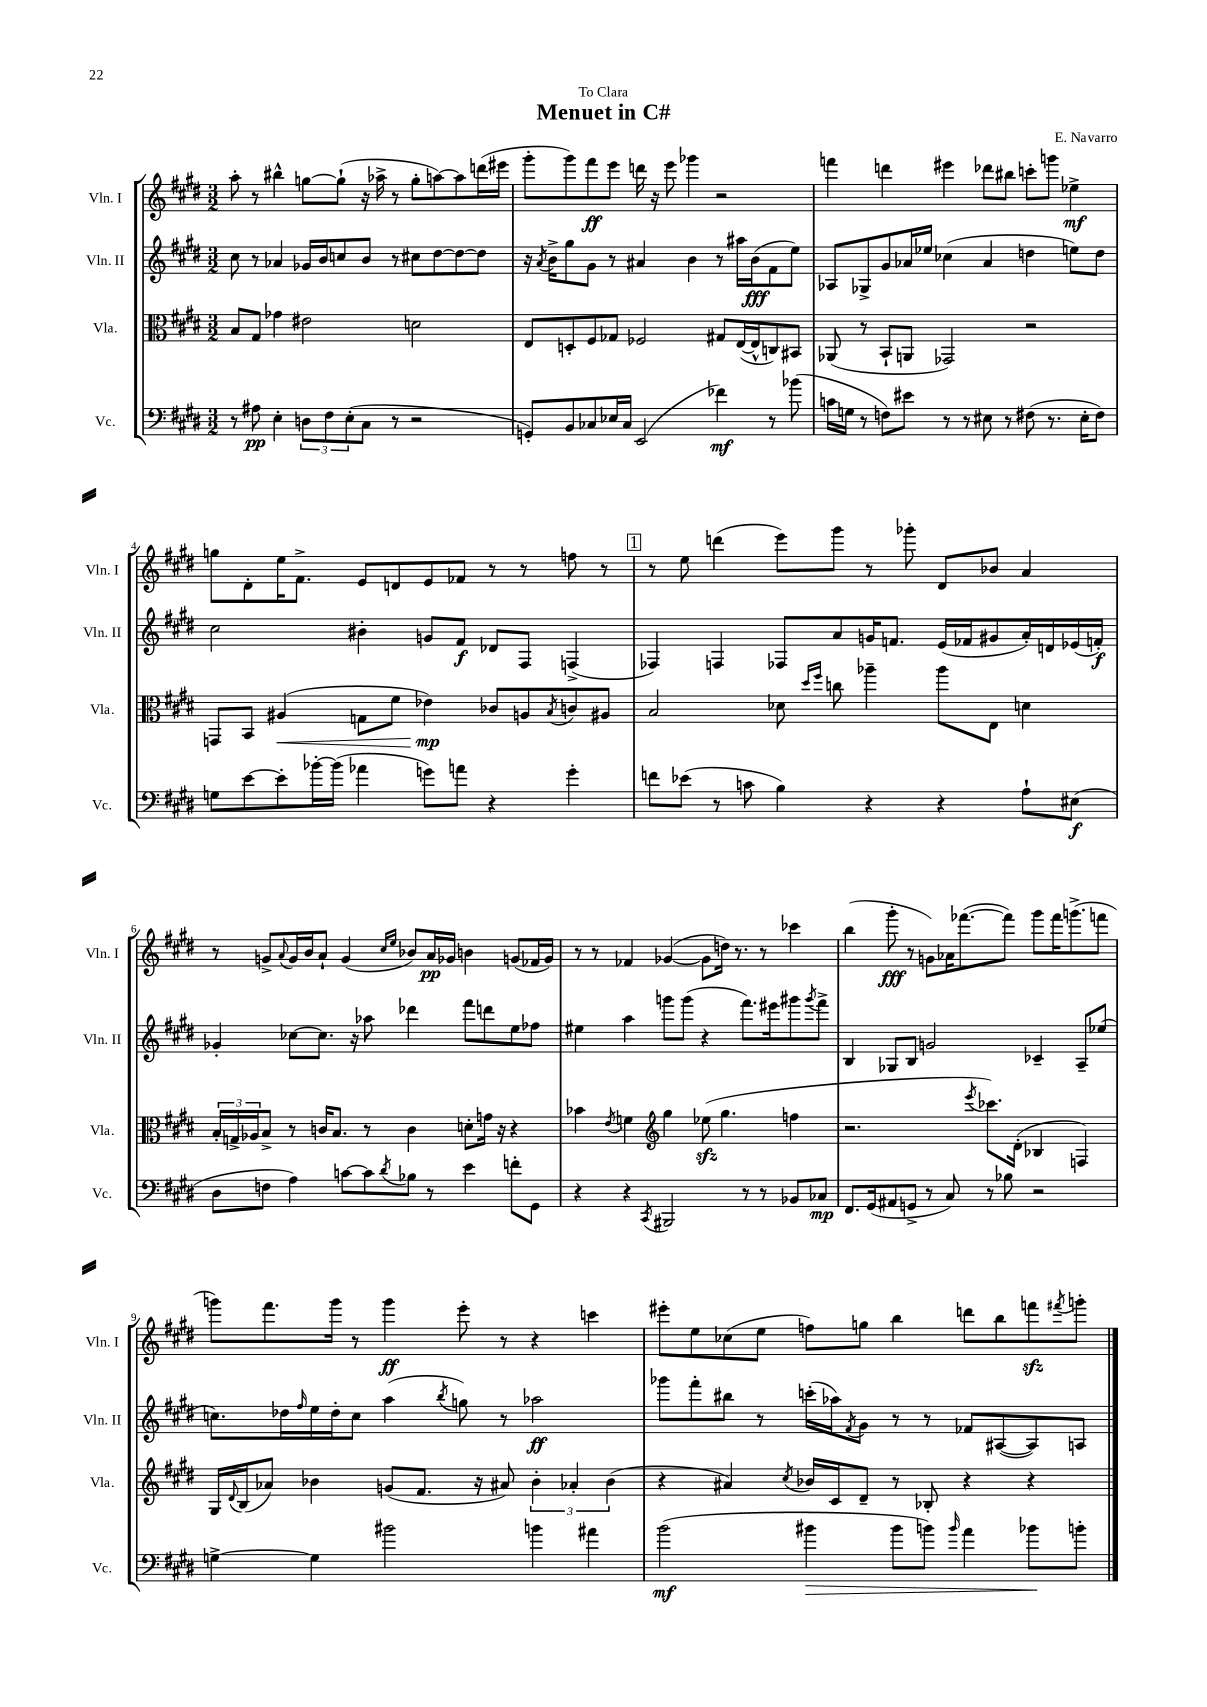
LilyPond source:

\header { title = "Menuet in C#" composer = "E. Navarro" dedication = "To Clara" }
<<
\new StaffGroup <<
\new Staff = "s0" \with { instrumentName = "Vln. I" shortInstrumentName = "Vln. I" } {
    \clef treble \key e \major \numericTimeSignature \time 3/2
    a''8-. r8 bis''4-^ g''8~ g''8-!( r16 aes''16-> r8 g''8-. a''8~) a''8 d'''16( eis'''16 |
    gis'''8-. gis'''8) fis'''8\ff e'''8 d'''16 r16 e'''8 ges'''4 r2 |
    f'''4 d'''4 eis'''4 des'''8 bis''8 c'''8-. g'''8 ees''4->\mf |
    g''8 dis'8-. e''16 fis'8.-> e'8 d'8 e'8 fes'8 r8 r8 f''8 r8 |
    \mark \markup { \box "1" } r8 e''8 d'''4( e'''8) gis'''8 r8 ges'''8-. dis'8 bes'8 a'4 |
    r8 g'8-> \appoggiatura { a'8 } g'16 b'16 a'8-! g'4( \grace { cis''16 e''16 } bes'8) a'16\pp ges'16 b'4 g'8( fes'16 g'16) |
    r8 r8 fes'4 ges'4~( ges'8 d''16) r8. r8 ces'''4 |
    b''4( gis'''8-.\fff r8 g'8) aes'16 fes'''8.~( fes'''8) gis'''8 fes'''16 g'''8.->( f'''8 |
    g'''8) fis'''8. g'''16 r8 g'''4\ff e'''8-. r8 r4 c'''4 |
    eis'''8-. e''8 ces''8( e''8 f''8) g''8 b''4 d'''8 b''8 f'''8\sfz \acciaccatura { fis'''8 } g'''8-. \bar "|." |
}
\new Staff = "s1" \with { instrumentName = "Vln. II" shortInstrumentName = "Vln. II" } {
    \clef treble \key e \major \numericTimeSignature \time 3/2
    cis''8 r8 aes'4 ges'16 b'16 c''8 b'8 r8 cis''8 dis''8~ dis''8~ dis''8 |
    r16 \acciaccatura { a'8 } b'16-> gis''8 gis'8 r8 ais'4 b'4 r8 ais''16 b'16\fff( fis'8 e''8) |
    aes8 ges8-> gis'8 aes'16 ees''16 ces''4( aes'4 d''4 e''8) d''8 |
    cis''2 bis'4-. g'8 fis'8\f des'8 fis8 f4->( |
    \mark \markup { \box "1" } fes4) f4 fes8 a'8 g'16 f'8. e'16( fes'16 gis'8 a'16-.) d'16 ees'16( f'16-.\f) |
    ges'4-. ces''8~ ces''8. r16 aes''8 des'''4 fis'''8 d'''8 e''8 fes''8 |
    eis''4 a''4 g'''8 g'''8( r4 fis'''8.) eis'''16 gis'''8 \acciaccatura { gis'''8 } fis'''8-> |
    b4 ges8 b8 g'2 ces'4-- a8-- ees''8( |
    c''8.) des''16 \grace { fis''16 } e''16 des''16-. c''8 a''4( \acciaccatura { b''8 } g''8) r8 aes''2\ff |
    ges'''8 fis'''8-. bis''8 r8 c'''16-.( aes''16) \acciaccatura { fis'8 } gis'8 r8 r8 fes'8 ais8~( ais8) a8 \bar "|." |
}
\new Staff = "s2" \with { instrumentName = "Vla." shortInstrumentName = "Vla." } {
    \clef alto \key e \major \numericTimeSignature \time 3/2
    b8 gis8 ges'4 eis'2 d'2 |
    e8 d8-. fis8 ges8 fes2 gis8 e16~( e16-^ c8) bis,8 |
    aes,8( r8 b,8-! a,8 ges,2) r2 |
    g,8 b,8 ais4\<( g8 fis'8 ees'4\mp\!) ces'8 a8 \acciaccatura { b8 } c'8 ais8 |
    \mark \markup { \box "1" } b2 des'8 \grace { dis''16 fis''16 } c''8 aes''4-- aes''8 e8 d'4 |
    \tuplet 3/2 { b16-. g16-> aes16 } b8-> r8 c'16 b8. r8 c'4 d'8-. g'16 r16 r4 |
    bes'4 \acciaccatura { e'8 } f'4 \clef treble gis''4 ees''8\sfz( gis''4. f''4 |
    r2. \acciaccatura { e'''8 } ces'''8.) dis'16-.( bes4 f4) |
    gis16 \appoggiatura { dis'8 } b16( aes'8) bes'4 g'8( fis'8. r16 ais'8) \tuplet 3/2 { bes'4-. aes'4-. bes'4( } |
    r4 ais'4) \acciaccatura { cis''8 } bes'16 cis'16 dis'8-- r8 bes8-. r4 r4 \bar "|." |
}
\new Staff = "s3" \with { instrumentName = "Vc." shortInstrumentName = "Vc." } {
    \clef bass \key e \major \numericTimeSignature \time 3/2
    r8 ais8\pp e4-. \tuplet 3/2 { d8 fis8 e8-.( } cis8 r8 r2 |
    g,8-.) b,8 ces8 ees16 ces16 e,2( fes'4\mf) r8 bes'8( |
    c'16 g16 r8 f8) eis'8 r8 r8 eis8 r8 fis8( r8. eis16-. fis8) |
    g8 e'8~ e'8-. bes'16~-. bes'16( aes'4 g'8) a'8 r4 g'4-. |
    \mark \markup { \box "1" } f'8 ees'8( r8 c'8 b4) r4 r4 a8-! eis8\f( |
    dis8 f8 a4) c'8~ c'8 \acciaccatura { dis'8 } bes8 r8 e'4 f'8-. gis,8 |
    r4 r4 \acciaccatura { cis,8 } bis,,2 r8 r8 bes,8 ces8\mp |
    fis,8. gis,16( ais,8 g,8-> r8 cis8) r8 bes8 r2 |
    g4~-> g4 bis'2 b'4 ais'4 |
    b'2\mf( bis'4\> bis'8 b'8) \grace { b'16 } a'4 bes'8\! b'8-. \bar "|." |
}
>>
>>
